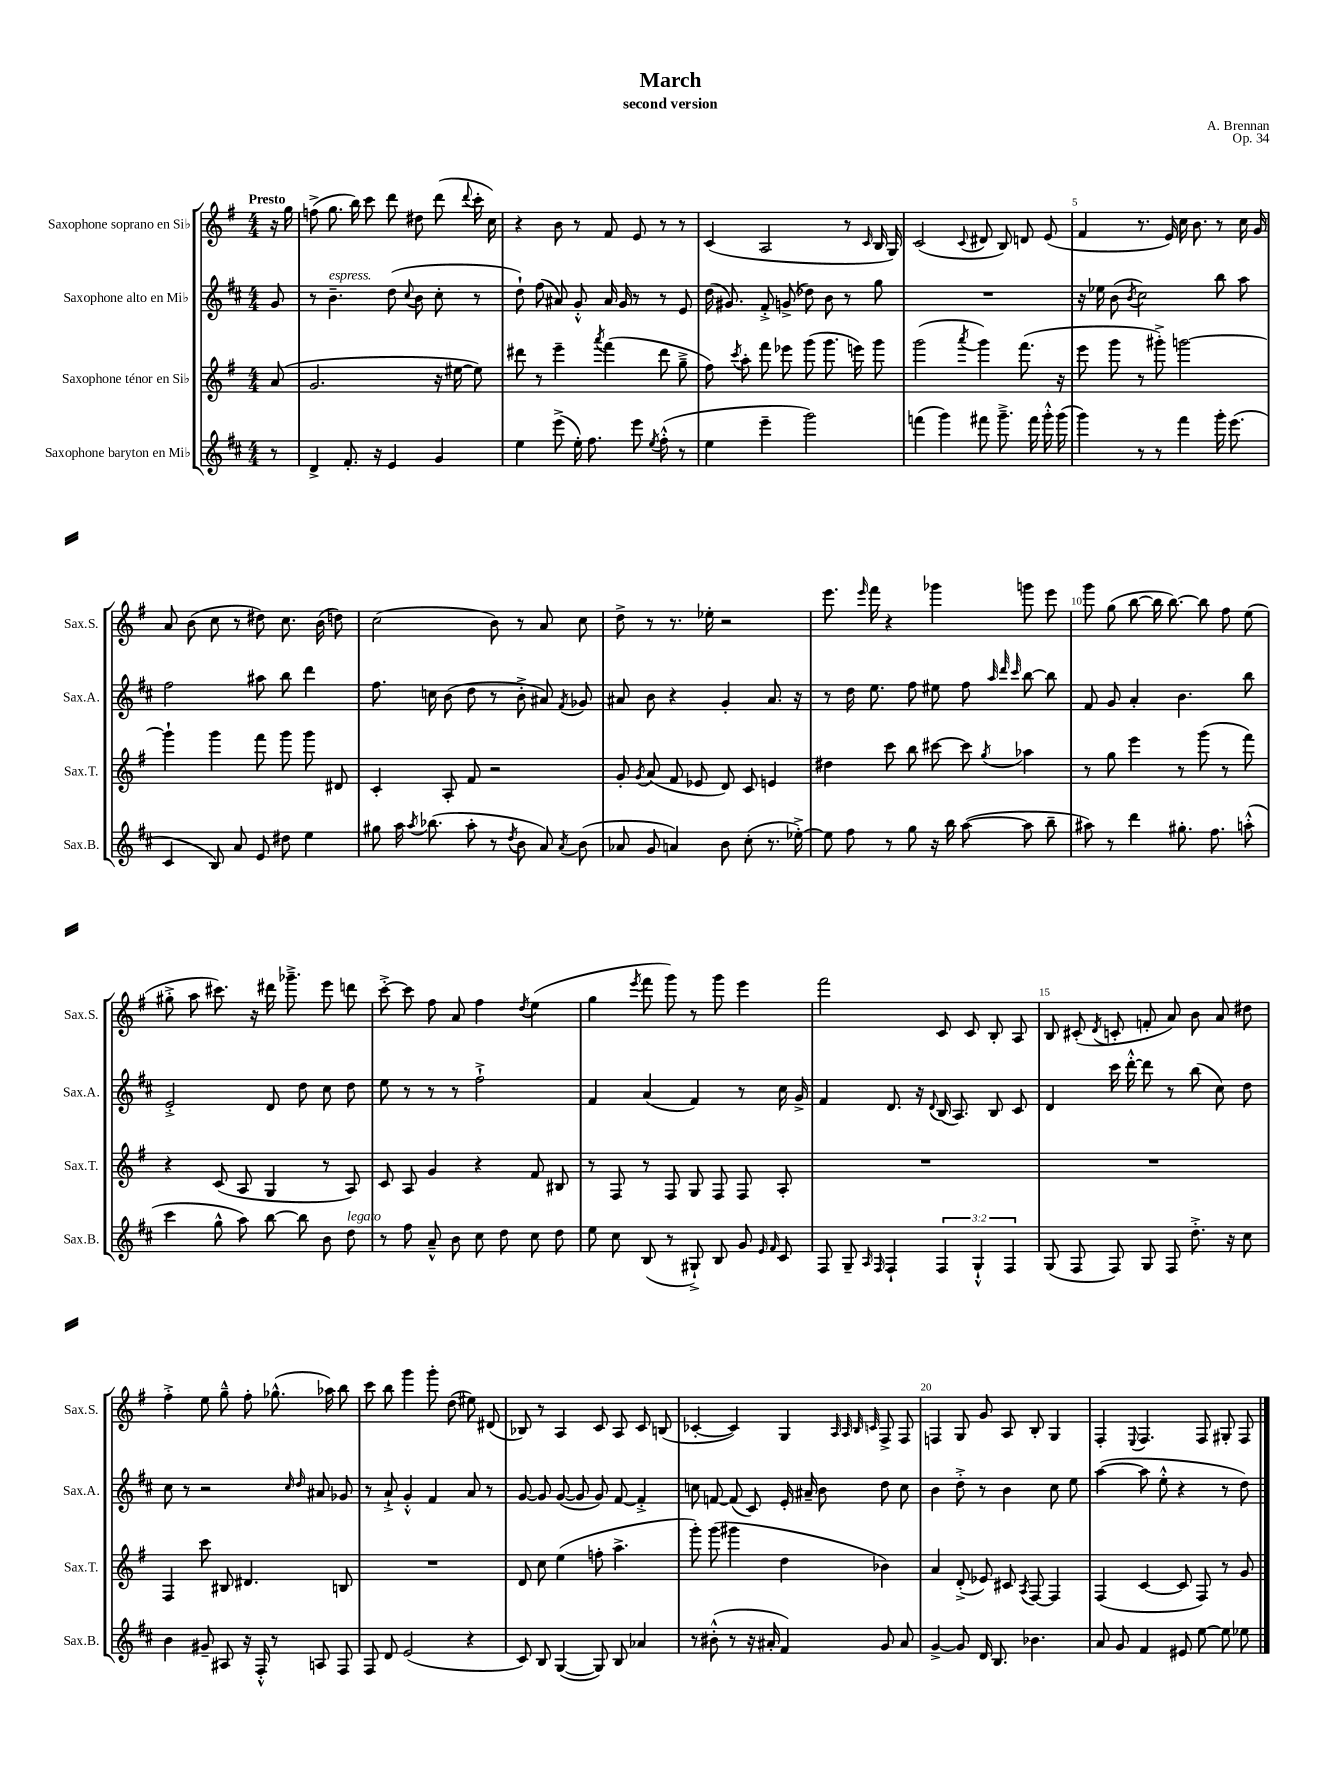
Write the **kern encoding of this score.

**kern	**kern	**kern	**kern
*staff4	*staff3	*staff2	*staff1
*clefG2	*clefG2	*clefG2	*clefG2
*k[f#c#]	*k[f#]	*k[f#c#]	*k[f#]
*M4/4	*M4/4	*M4/4	*M4/4
8r	(8a	8g	16r
.	.	.	16gg
=	=	=	=
4d^	2.g	8r	(8ff^
.	.	4.b~	8.gg
8.f#'	.	.	.
.	.	.	16bb)
.	.	.	8ccc
16r	.	.	.
4e	.	(8dd	8ddd
.	.	8qqcc#	.
.	.	8b	8dd#
4g	16r	8cc#'	(8ddd
.	[16ee#	.	.
.	.	.	8qqddd
.	8ee#])	8r	16ccc'
.	.	.	16cc)
=	=	=	=
4ee	8ddd#	8dd`)	4r
.	8r	(8ff#	.
(8eee^	4eee~	8a#)	8b
16ee')	.	8g'^^	8r
8.ff#	.	.	.
.	8qaaa	.	.
.	(4fff#	16a#	8f#
.	.	16g	.
8eee	.	8r	8e
8qee	.	.	.
(8ff#'^^	8ddd#	8r	8r
8r	8gg~^	8e	8r
=	=	=	=
4ee	8ff#)	(16dd	(4c
.	.	8.g#)	.
.	8qccc	.	.
.	8aa'	.	.
4eee~	8fff#	8f#'^	2A
.	8eee-	(8g^	.
2ggg)	(8ggg	8dd-)	.
.	8.ggg	8b	.
.	.	8r	8r
.	16eee)	.	.
.	.	.	16qqc
.	8ggg	8gg	16B
.	.	.	16G)
=	=	=	=
(4fff	(2ggg	1r	(2c
4ggg)	.	.	.
.	8qaaa	.	8qqc
8fff#	4ggg)	.	8d#
8.ggg~^	.	.	8B)
.	(8.fff#	.	8d
16fff#	.	.	.
16ggg'^^	.	.	(8e
(16ggg	16r	.	.
=	=	=	=
4ggg)	8eee	16r	4f#
.	.	16ee-	.
.	8ggg	(8b	.
.	.	8qb	.
8r	8r	2cc#)	8.r
8r	8ggg#'^)	.	.
.	.	.	16e)
4fff#	[2ggg	.	16cc
.	.	.	8.b
16ggg'	.	8bb	8r
(8.eee	.	.	.
.	.	8aa	16cc
.	.	.	16g
=	=	=	=
4c#	4ggg`]	2ff#	8a
.	.	.	(8b
8B)	4ggg	.	8cc
8a	.	.	8r
8e	8fff#	8aa#	8dd#)
8dd#	8ggg	8bb	8.cc
4ee	8ggg	4ddd	.
.	.	.	(16b
.	8d#	.	8dd)
=	=	=	=
8gg#	4c'	8.ff#	(2cc
16aa	.	.	.
8qaa	.	.	.
(8.bb-	.	16cc	.
.	8A'	(8b	.
8aa'	8f#	8dd	.
8r	2r	8r	8b)
8qdd	.	.	.
8b	.	8b'^	8r
8a)	.	8a#)	8a
8qa	.	8qf#	.
(8b	.	8g-	8cc
=	=	=	=
8a-	8g'	8a#	8dd^
.	8qg	.	.
8g	(8a	8b	8r
4a)	8f#	4r	8.r
.	8e-	.	.
.	.	.	16ee-'
8b	8d)	4g'	2r
(8cc#'	8c	.	.
8.r	4e	8.a#	.
[16ee-'^)	.	16r	.
=	=	=	=
8ee-]	4dd#	8r	8.eee
8ff#	.	16dd	.
.	.	.	16qqeee
.	.	8.ee	16fff#
8r	8ccc	.	4r
8gg	8bb	8ff#	.
16r	[8ccc#	8ee#	4ggg-
16bb	.	.	.
([8aa	8ccc#]	8ff#	.
.	.	32qqaa	.
.	.	32qqddd	.
.	8qgg	32qqccc#	.
8aa]	4aa-	[8bb	8ggg
8bb~	.	8bb]	8eee
=	=	=	=
8aa#)	8r	8f#	8ggg
8r	8gg	8g	(8gg
4ddd	4eee	4a'	[8bb
.	.	.	16bb]
.	.	.	[8.bb)
8.gg#'	8r	4.b	.
.	(8ggg	.	8bb]
8.ff#	.	.	.
.	8r	.	8ff#
(8aa'^^	8fff#)	8bb	(8ee
=	=	=	=
4ccc#	4r	2e'^	8gg#'^
.	.	.	8aa
8gg^^	(8c	.	8.ccc#)
8aa)	8A	.	.
.	.	.	16r
[8bb	4G	8d	16ddd#
.	.	.	8.ggg-~^
8bb]	.	8dd	.
8b	8r	8cc#	8eee
8dd	8A)	8dd	8ddd
=	=	=	=
8r	8c	8ee	[8ccc'^
8ff#	8A	8r	8ccc]
8a~^^	4g	8r	8ff#
8b	.	8r	8a
8cc#	4r	2ff#`^	4ff#
8dd	.	.	.
.	.	.	8qdd
8cc#	8f#	.	(4ee
8dd	8B#	.	.
=	=	=	=
8ee	8r	4f#	4gg
8cc#	8F#	.	.
.	.	.	8qeee
(8B	8r	(4a	8fff#
8r	8F#	.	8ggg)
8G#`^)	8G	4f#)	8r
8B	8F#	.	8ggg
8g	8F#	8r	4eee
16qqe	.	.	.
16qqf#	.	.	.
8c#	8A'	16cc#	.
.	.	16g^	.
=	=	=	=
8F#	1r	4f#	2fff#
8G~	.	.	.
16qqA	.	.	.
16qqF#	.	.	.
4F#`	.	8.d	.
.	.	16r	.
.	.	8qqd	.
6F#	.	(16B	8c
.	.	8.A)	.
.	.	.	8c
6G`^^	.	.	.
.	.	8B	8B'
6F#	.	.	.
.	.	8c#	8A
=	=	=	=
(8G	1r	4d	8B
8F#	.	.	(8c#'
.	.	.	8qd
8F#)	.	16ccc#	8c'
.	.	[16ddd'^^	.
8G	.	8ddd]	8f'
8F#	.	8r	8a)
8.dd'^	.	(8bb	8b
.	.	8cc#)	8a
16r	.	.	.
8cc#	.	8dd	8dd#
=	=	=	=
4b	4F#	8cc#	4ff#'^
.	.	8r	.
8g#~	8ccc	2r	8ee
8A#	8B#	.	8gg~^^
16r	4.d#	.	8ff#'
16F#'^^	.	.	.
8r	.	.	(8.gg-^^
.	.	16qqcc#	.
.	.	16qqdd	.
8A	.	8a#	.
.	.	.	16aa-)
8F#	8B	8g-	8bb
=	=	=	=
8F#	1r	8r	8ccc
8d	.	8a`^	8bb
(2e	.	4g'^^	4ggg
.	.	4f#	8ggg'
.	.	.	(8dd
4r	.	8a	8ee#)
.	.	8r	(8d#
=	=	=	=
8c#)	8d	[8g	8B-)
8B	8cc	8g]	8r
([4G	(4ee	([8g	4A
.	.	8g]	.
8G])	8ff'	8g)	8c
8B	4.aa^	[8f#	8A
4a-	.	4f#'^]	8c
.	.	.	(8B
=	=	=	=
8r	8ggg')	8cc	[4c-'
(8b#'^^	(8ggg	[8f	.
8r	4ggg#	(8f]	4c-])
16r	.	8c#)	.
16a#'	.	.	.
4f#)	4dd	16e'	4G
.	.	16a#~	.
.	.	8b	.
.	.	.	32qqA
.	.	.	32qqA
.	.	.	32qqB
.	.	.	32qqc
8g	4b-)	8dd	8F#^
8a#	.	8cc	8F#
=	=	=	=
[4g^	4a	4b	4F
8g]	(8d'^	8dd'^	8G
16d	8e-)	8r	8g
8.B	.	.	.
.	8c#	4b	8A
.	8qA	.	.
4.b-	[8F#	.	8B'
.	4F#]	8cc#	4G
.	.	8ee	.
=	=	=	=
8a	(4F#	([4aa	4F#'
8g	.	.	.
.	.	.	8qqE
4f#	[4c	8aa]	4.F#
.	.	8ee'^^	.
8e#	8c]	4r	.
[8ee	8F#)	.	8F#
8ee]	8r	8r	8G#'
8ee-	8g	8dd)	8F#
==	==	==	==
*-	*-	*-	*-
